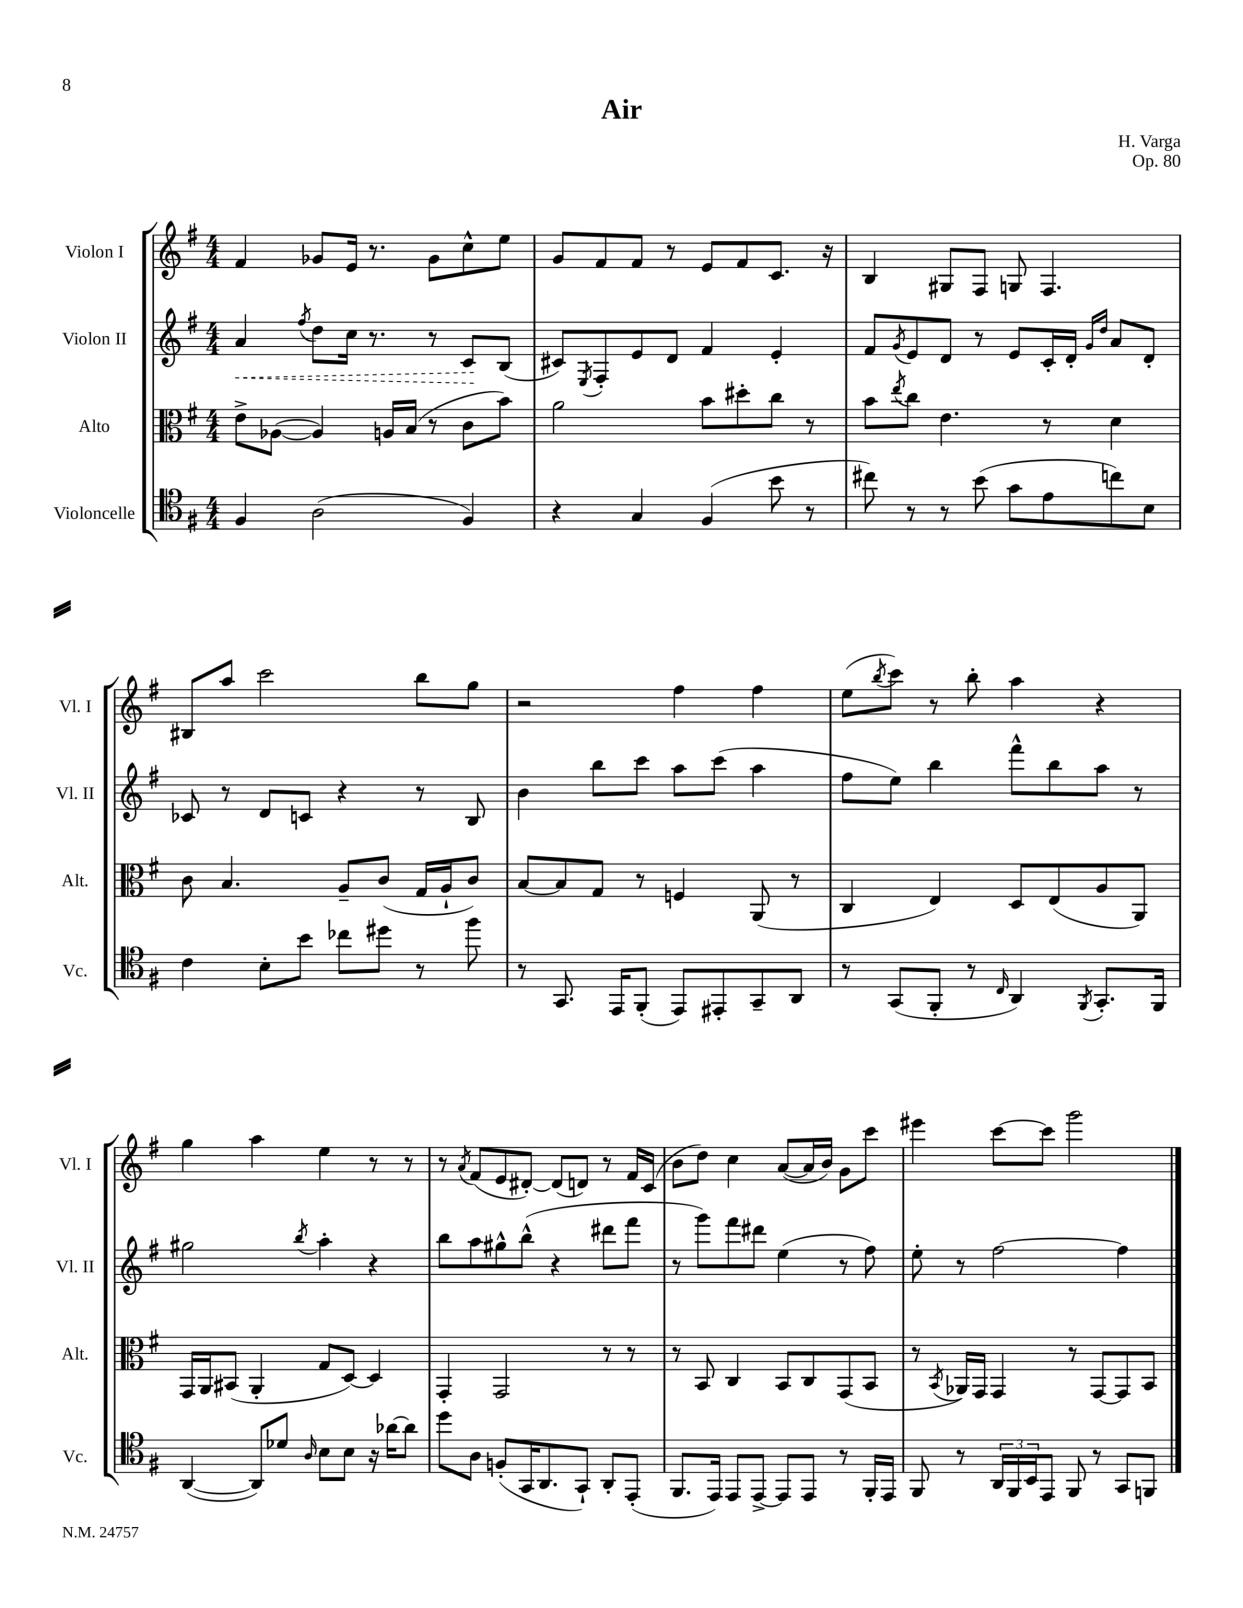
\header { title = "Air" composer = "H. Varga" opus = "Op. 80" }
<<
\new StaffGroup <<
\new Staff = "s0" \with { instrumentName = "Violon I" shortInstrumentName = "Vl. I" } {
    \clef treble \key g \major \numericTimeSignature \time 4/4
    fis'4 ges'8 e'16 r8. ges'8 c''8-^ e''8 |
    g'8 fis'8 fis'8 r8 e'8 fis'8 c'8. r16 |
    b4 gis8 fis8 g8 fis4. |
    bis8 a''8 c'''2 b''8 g''8 |
    r2 fis''4 fis''4 |
    e''8( \acciaccatura { b''8 } c'''8) r8 b''8-. a''4 r4 |
    g''4 a''4 e''4 r8 r8 |
    r8 \acciaccatura { a'8 } fis'8( e'8 dis'8~-.) dis'8( d'8) r8 fis'16 c'16( |
    b'8 d''8) c''4 a'8~( a'16 b'16) g'8 c'''8 |
    eis'''4 c'''8~ c'''8 g'''2 \bar "|." |
}
\new Staff = "s1" \with { instrumentName = "Violon II" shortInstrumentName = "Vl. II" } {
    \clef treble \key g \major \numericTimeSignature \time 4/4
    \once \override Hairpin.style = #'dashed-line a'4\< \acciaccatura { fis''8 } d''8 c''16 r8. r8 c'8\! b8( |
    cis'8) \acciaccatura { e8 } fis8-. e'8 d'8 fis'4 e'4-. |
    fis'8 \acciaccatura { g'8 } e'8 d'8 r8 e'8 c'16-. d'16-. \grace { g'16 d''16 } a'8 d'8-. |
    ces'8 r8 d'8 c'8 r4 r8 b8 |
    b'4 b''8 c'''8 a''8 c'''8( a''4 |
    fis''8 e''8) b''4 fis'''8-^ b''8 a''8 r8 |
    gis''2 \acciaccatura { b''8 } a''4-. r4 |
    b''8 a''8 gis''8-^ b''8-^( r4 dis'''8 fis'''8 |
    r8 g'''8) fis'''8 dis'''8 e''4( r8 fis''8) |
    e''8-. r8 fis''2~ fis''4 \bar "|." |
}
\new Staff = "s2" \with { instrumentName = "Alto" shortInstrumentName = "Alt." } {
    \clef alto \key g \major \numericTimeSignature \time 4/4
    e'8-> aes8~( aes4) a16 b16( r8 c'8 b'8) |
    a'2 b'8 dis''8-. c''8 r8 |
    b'8 \acciaccatura { e''8 } c''8 e'4. r8 d'4 |
    c'8 b4. a8-- c'8( g16 a16-! c'8) |
    b8~ b8 g8 r8 f4 a,8( r8 |
    c4 e4) d8 e8( a8 a,8) |
    g,16 a,16 bis,8( a,4-. g8 d8~) d4 |
    g,4-. g,2 r8 r8 |
    r8 b,8 c4 b,8 c8 g,8( b,8 |
    r8 \acciaccatura { b,8 } aes,16) g,16 g,4 r8 g,8~ g,8 b,8 \bar "|." |
}
\new Staff = "s3" \with { instrumentName = "Violoncelle" shortInstrumentName = "Vc." } {
    \clef tenor \key g \major \numericTimeSignature \time 4/4
    fis4 a2( fis4) |
    r4 g4 fis4( b'8 r8 |
    cis''8) r8 r8 b'8( g'8 e'8 c''8) b8 |
    c'4 b8-. b'8 ces''8 dis''8 r8 fis''8 |
    r8 g,8. e,16 fis,8-.( e,8) eis,8-. g,8-- a,8 |
    r8 g,8( fis,8-. r8 \grace { c16 } a,4) \acciaccatura { fis,8 } g,8.-. fis,16 |
    a,4~( a,8) des'8 \grace { a16 } b8 b8 r16 aes'16~ aes'8 |
    d''8 a8 f8-.( g,16 a,8. g,8-!) a,8-. e,8-.( |
    fis,8. e,16) e,8 e,8~-> e,8 e,8 r8 fis,16-. e,16 |
    fis,8 r8 \tuplet 3/2 { a,16 fis,16 b,16 } e,8 fis,8 r8 g,8 f,8 \bar "|." |
}
>>
>>
\layout { \context { \Score \remove "Bar_number_engraver" } }
